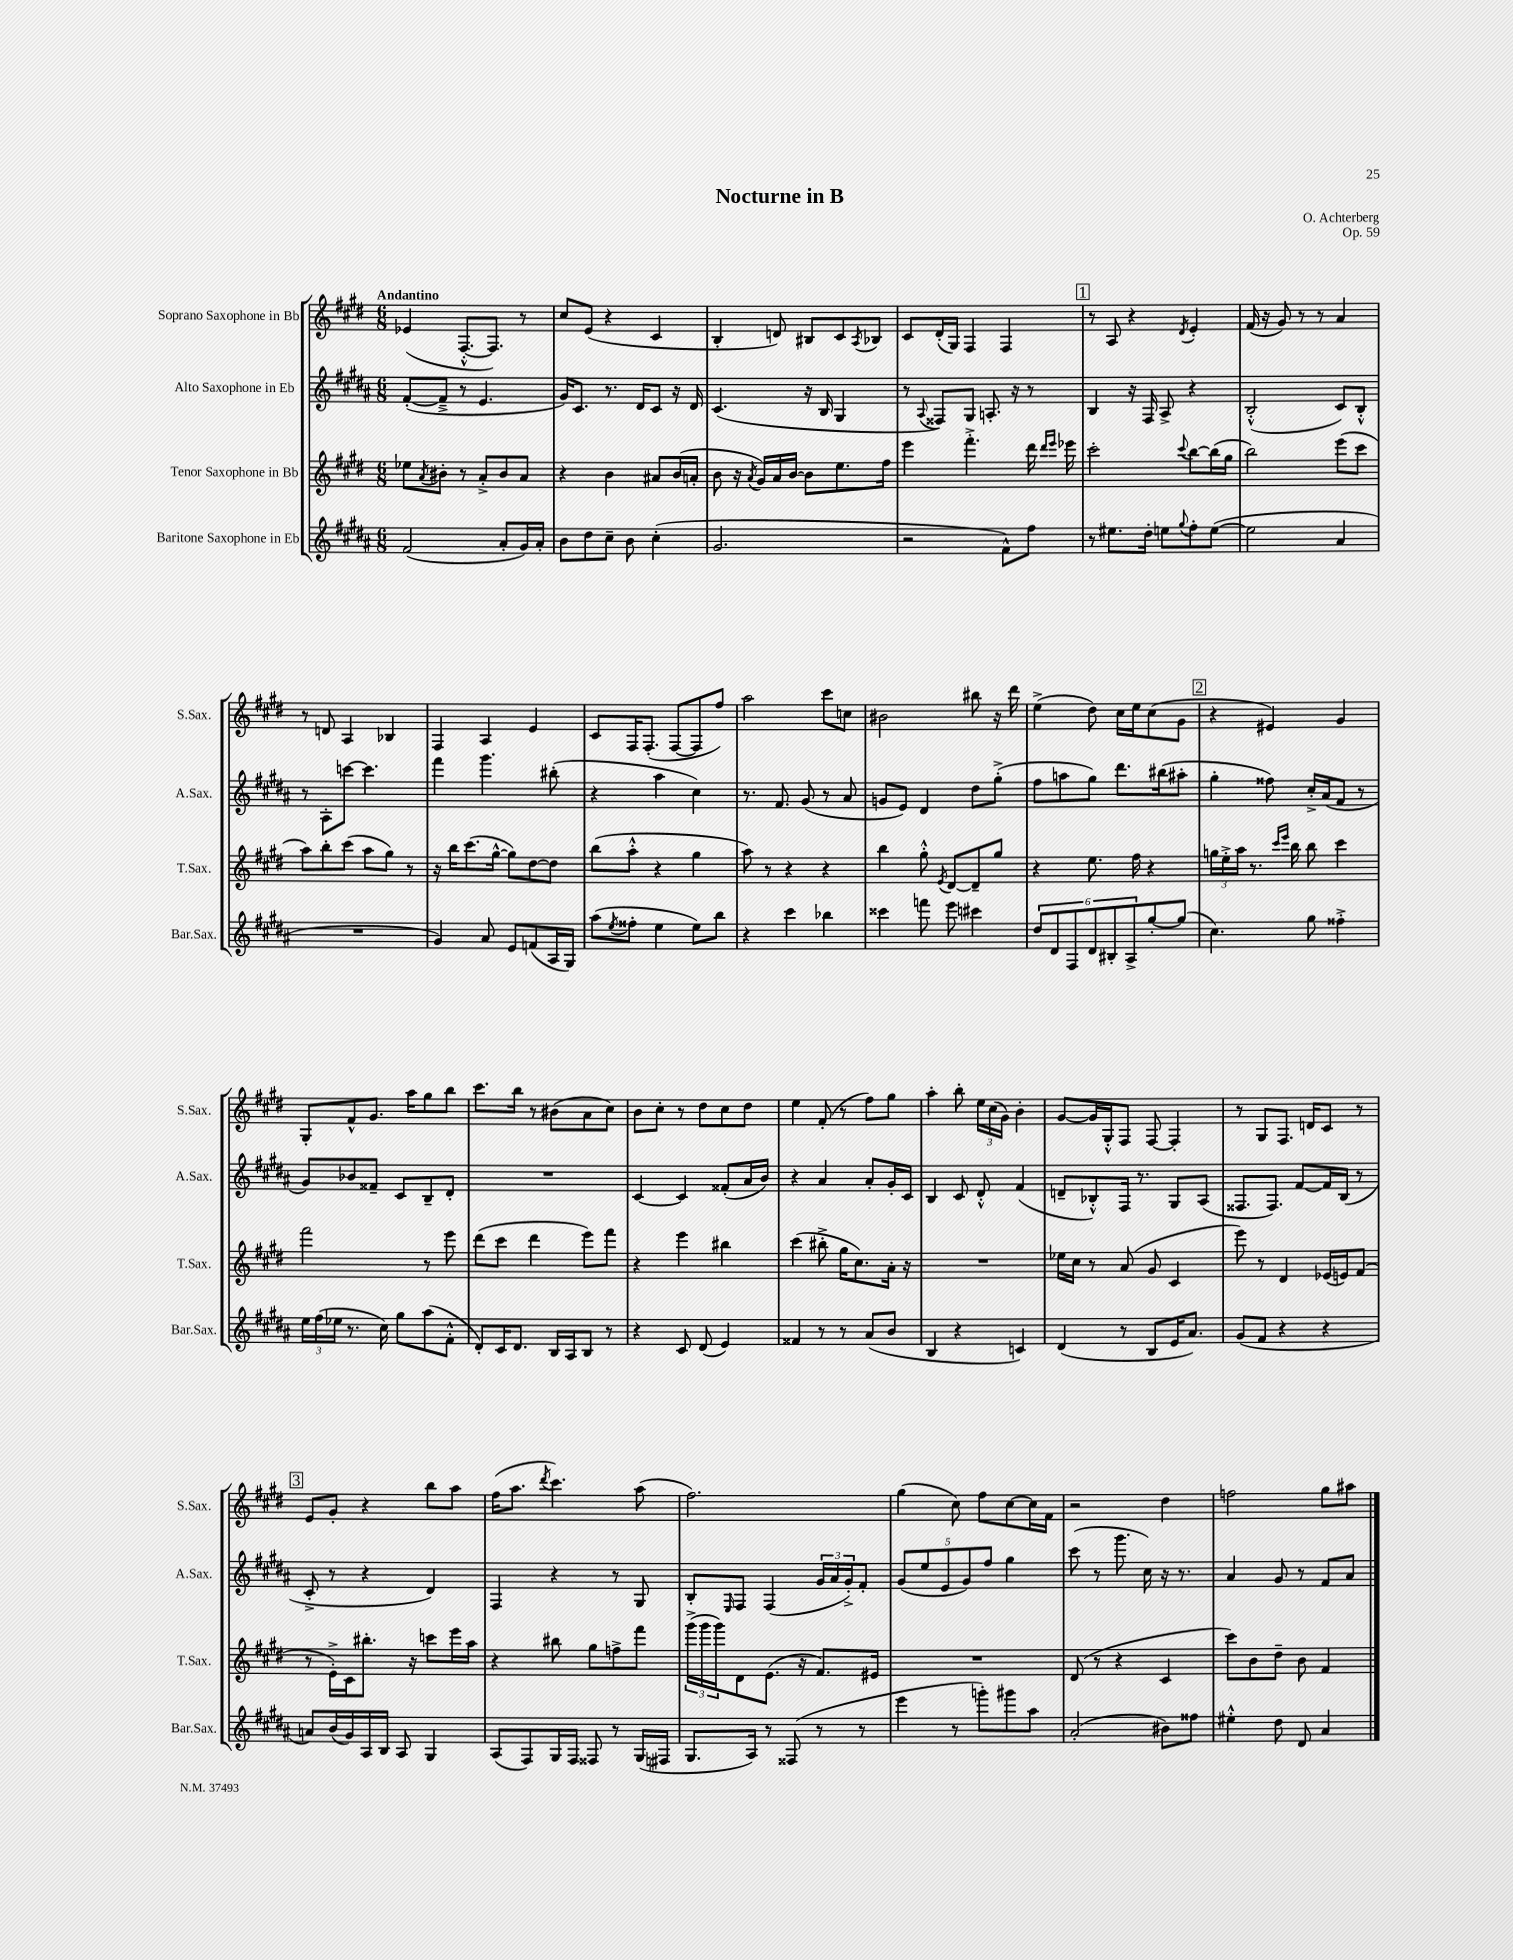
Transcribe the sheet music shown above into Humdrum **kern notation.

**kern	**kern	**kern	**kern
*staff4	*staff3	*staff2	*staff1
*clefG2	*clefG2	*clefG2	*clefG2
*k[f#c#g#d#a#]	*k[f#c#g#d#]	*k[f#c#g#d#a#]	*k[f#c#g#d#]
*M6/8	*M6/8	*M6/8	*M6/8
(2f#/	8ee-\L	([8f#'/L	(4e-/
.	8qa/	.	.
.	8b#'\J	8f#~^/]J	.
.	8r	8r	[8.F#'^^/L
.	8a'^/L	4.e/	.
.	.	.	8.F#/]J)
8a#'/L	8b#/	.	.
16g#/L)	8a/J	.	8r
16a#'/JJ	.	.	.
=	=	=	=
8b\L	4r	16g#/LK)	8cc#/L
.	.	8.c#/J	.
8dd#\	.	.	(8e/J
8cc#~\J	4b\	8.r	4r
8b\	.	.	.
.	.	16d#/LK	.
(4cc#'\	8a#/L	8c#/J	4c#/
.	(16b/L	16r	.
.	16a'/JJ	16d#/	.
=	=	=	=
2.g#/	8b\	(4.c#/	4B'/
.	16r	.	.
.	8qa/	.	.
.	16g#/LL)	.	.
.	16a/	.	8d/)
.	[16b/JJ	.	.
.	8b\]L	16r	8B#/L
.	.	16B/	.
.	8.ee\	4G#/	8c#/
.	.	.	8qA/
.	.	.	8B-/J
.	16ff#\Jk	.	.
=	=	=	=
2r	4eee\	8r	8c#/L
.	.	8qqA#/	.
.	.	8F##/L)	(16d#'/L
.	.	.	16G#/JJ)
.	4.fff#'^\	8G#/J	4F#/
.	.	8.A'/	.
8f#^^\L)	.	.	4F#/
.	.	16r	.
8ff#\J	16ddd#\	8r	.
.	16qqddd#/LL	.	.
.	16qqeee/JJ	.	.
.	16eee-\	.	.
=	=	=	=
8r	2ccc#'\	4B/	8r
8.ee#\L	.	.	8A/
.	.	16r	4r
16dd#'\Jk	.	16F#/	.
8ee\L	.	8A#^/	.
8qqgg#/	8qqccc#/	.	8qd#/
8ff#'\	[8bb\L	4r	4e'/
([8ee\J	(16bb\]L	.	.
.	16gg#\JJ	.	.
=	=	=	=
2ee\]	2bb\)	(2B'^^/	(16f#/
.	.	.	16r
.	.	.	8g#/)
.	.	.	8r
.	.	.	8r
4a#/	(8eee\L	8c#/L)	4a/
.	8ccc#\J	8B'^^/J	.
=	=	=	=
2.r	8aa\L)	8r	8r
.	8bb'\	8A#'\L	8d/
.	(8ccc#\J	[8ccc\J	4A/
.	8aa\L	4.ccc\]	.
.	8gg#\J)	.	4B-/
.	8r	.	.
=	=	=	=
4g#/)	16r	4fff#\	4F#/
.	16bb\LK	.	.
.	(8.ccc#\	.	.
8a#/	.	4.ggg#\	4A/
.	[16gg#^^\Jk	.	.
8e/L	8gg#\]L)	.	.
(8f/	[8dd#\	.	4e/
16A#/L	8dd#\]J	(8bb#'\	.
16G#/JJ)	.	.	.
=	=	=	=
(8aa#\L	(8bb\L	4r	8c#/L
8qee/	.	.	.
8ff##'\J	8aa'^^\J	.	16F#/K
.	.	.	(8.F#'/J
4ee\	4r	4aa#\	.
.	.	.	[8F#/L
8ee\L)	4gg#\	4cc#\)	8F#/]
8bb\J	.	.	8ff#/J)
=	=	=	=
4r	8aa\)	8.r	2aa\
.	8r	.	.
.	.	8.f#/	.
4ccc#\	4r	.	.
.	.	(8g#/	.
4bb-\	4r	8r	8ccc#\L
.	.	8a#/	8cc\J
=	=	=	=
4ccc##\	4bb\	8g/L	2b#\
.	.	8e/J)	.
8fff\	8gg#'^^\	4d#/	.
.	8qe/	.	.
8eee\	[8d#/L	.	.
4ccc#\	8d#~/]	8dd#\L	8bb#\
.	8gg#/J	(8gg#'^\J	16r
.	.	.	16ddd#\
=	=	=	=
12dd#/L	4r	8ff#\L	(4ee^\
12d#/	.	.	.
.	.	8aa\	.
12F#/	.	.	.
12d#/	8.ee\	8gg#\J)	8dd#\)
12B#'/	.	.	.
.	.	8.ddd#\L	16cc#\LL
12A#^/	.	.	.
.	16ff#\	.	16ee\J
[8gg#'/	4r	.	(8cc#\
.	.	(16bb#\k	.
(8gg#/]J	.	8aa#'\J	8g#\J
=	=	=	=
4.cc#\)	24gg\LL	4gg#'\	4r
.	24ee'^\	.	.
.	24aa\JJ	.	.
.	8.r	.	.
.	.	8ff##\)	4e#/)
.	16qqccc#/LL	.	.
.	16qqeee/JJ	.	.
.	16bb\	.	.
8gg#\	8bb\	16cc#'^/LL	.
.	.	(16a#/J	.
4ff##'^\	4ccc#\	8f#/J	4g#/
.	.	8r	.
=	=	=	=
24ee\LL	2fff#\	8g#/L)	8G#'/L
(24ff#\	.	.	.
24ee-\JJ	.	.	.
8.r	.	8b-/	8f#^^/
.	.	8f##~/J	8.g#/J
16cc#\)	.	.	.
8gg#\L	.	8c#/L	.
.	.	.	16aa\LK
(8aa#\	8r	8B~/	8gg#\
8f#'^^\J	8eee\	8d#'/J	8bb\J
=	=	=	=
8d#'/L)	(8ddd#\L	2.r	8.ccc#\L
16c#/K	8ccc#\J	.	.
8.d#/J	.	.	16bb\Jk
.	4ddd#\	.	8r
16B/LL	.	.	(8b#\L
16A#/J	.	.	.
8B/J	8eee\L)	.	8a\
8r	8fff#\J	.	8cc#\J)
=	=	=	=
4r	4r	[4c#/	8b\L
.	.	.	8cc#'\J
8c#/	4eee\	4c#/]	8r
(8d#/	.	.	8dd#\L
4e/)	4bb#\	(8f##'/L	8cc#\
.	.	16a#/L	8dd#\J
.	.	16b/JJ)	.
=	=	=	=
4f##/	(4ccc#\	4r	4ee\
8r	8bb#'^\	4a#/	(8f#'/
8r	16gg#\LK	.	8r
.	8.cc#\)	.	.
(8a#/L	.	8a#'/L	8ff#\L)
8b/J	16a'\Jk	16g#'/L	8gg#\J
.	16r	16c#/JJ	.
=	=	=	=
4B/	2.r	4B/	4aa'\
4r	.	8c#/	8bb'\
.	.	8d#'^^/	24ee\LL
.	.	.	(24cc#\
.	.	.	24g#\JJ)
4c/)	.	(4f#/	4b'\
=	=	=	=
(4d#/	16ee-\LL	8d~/L	[8g#/L
.	16cc#\JJ	.	.
.	8r	8B-'^^/)	16g#/]L
.	.	.	16G#'^^/J
8r	(8a/	16F#/Jk	8F#/J
.	.	8.r	.
8B/L	8g#/	.	[8F#/
16e/K	4c#/	8G#/L	4F#'/]
8.a#/J)	.	.	.
.	.	(8A#/J	.
=	=	=	=
(8g#/L	8eee\)	8.F##/L	8r
8f#/J	8r	.	8G#/L
.	.	8.F##/J)	.
4r	4d#/	.	8.F#/J
.	.	[8f#/L	.
.	.	.	16d/LK
4r	(16e-/LL	16f#/]L	8c#/J
.	16e/J)	(16B/JJ	.
.	(8f#/J	8r	8r
=	=	=	=
8a/L)	8r	8c#'^/	8e/L
(16b/L	16e'^\LL)	8r	8g#'/J
16g#/)	16c#\J	.	.
16A#/	8.bb#'\J	4r	4r
16B/JJ	.	.	.
8A#/	.	.	.
.	16r	.	.
4G#/	8ccc\L	4d#/)	8bb\L
.	16eee\L	.	8aa\J
.	16aa\JJ	.	.
=	=	=	=
(8A#/L	4r	4F#/	(16ff#\LK
.	.	.	8.aa\J
8F#/)	.	.	.
.	.	.	8qddd#/
16G#/L	8bb#\	4r	4.ccc#\)
16F#/JJ	.	.	.
8F##/	8gg#\L	.	.
8r	8ff^\	8r	.
(16G#/LL	8fff#\J	8G#/	(8aa\
16F#/JJ	.	.	.
=	=	=	=
8.G#/L	(24ggg#^\LL	8B'/L	2.ff#\)
.	24ggg#\	.	.
.	24ggg#\J)	.	.
.	.	16qqE/	.
.	8d#\	8F#/J	.
16A#/Jk)	.	.	.
8r	(8.e\J	(4F#/	.
(8F##/	.	.	.
.	16r	.	.
8r	8.f#/L)	24g#/LL	.
.	.	24a#/	.
.	.	24g#'^/J)	.
8r	.	8f#'/J	.
.	16e#/Jk	.	.
=	=	=	=
4eee\	2.r	(10g#/L	(4gg#\
.	.	10ee/	.
.	.	10e/	.
8r	.	.	8cc#\)
.	.	10g#/)	.
8ggg'\L)	.	.	8ff#\L
.	.	10ff#/J	.
8ggg#\	.	4gg#\	[8cc#\
8aa#\J	.	.	16cc#\]L
.	.	.	16f#\JJ
=	=	=	=
(2a#'/	(8d#/	(8ccc#\	2r
.	8r	8r	.
.	4r	8.ggg#\	.
.	.	16cc#\)	.
8b#\L)	4c#/	16r	4dd#\
.	.	8.r	.
8ff##\J	.	.	.
=	=	=	=
4ee#'^^\	8ccc#\L)	4a#/	2ff\
.	8b\	.	.
8dd#\	8dd#~\J	8g#/	.
8d#/	8b\	8r	.
4a#/	4f#/	8f#/L	8gg#\L
.	.	8a#/J	8aa#\J
==	==	==	==
*-	*-	*-	*-
